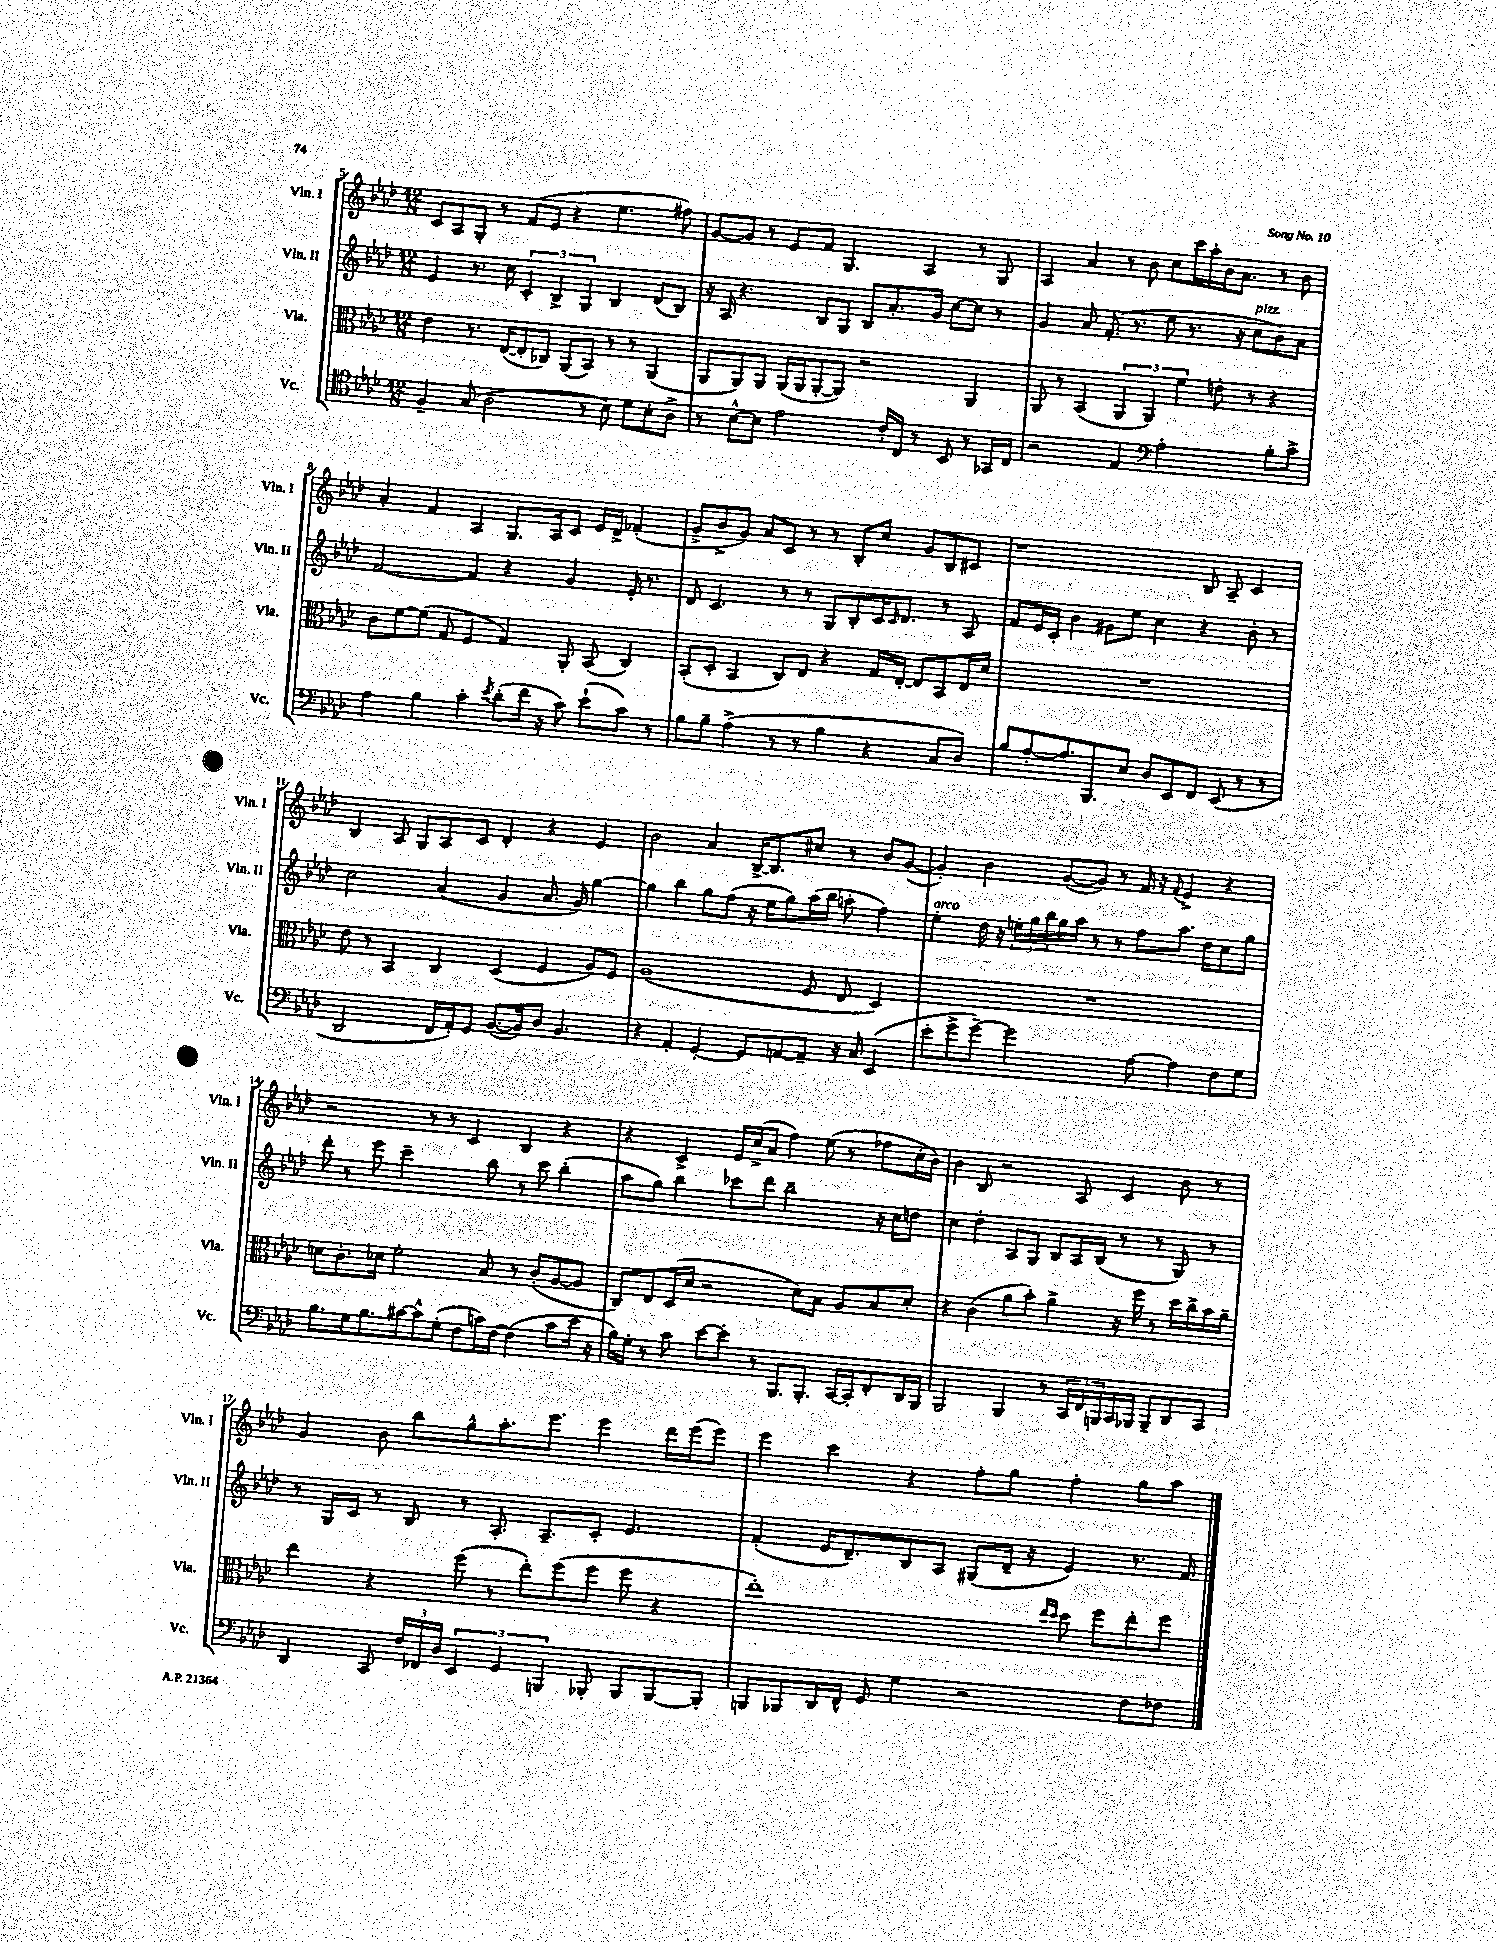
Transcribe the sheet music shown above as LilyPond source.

<<
\new StaffGroup <<
\new Staff = "s0" \with { instrumentName = "Vln. I" shortInstrumentName = "Vln. I" } {
    \clef treble \key aes \major \numericTimeSignature \time 12/8
    c'8 aes8 g8-. r8 f'8( ees'8 r4 ees''4. fis''8) |
    g'8~ g'8 r8 ees'8 f'8 g4. aes4 r8 g8 |
    aes4 aes'4 r8 bes'8 c''8 c'''16 aes''16-. bes'16 aes'8. r8 bes'8 |
    aes'4-. f'4 aes4 g8. aes16 c'8 ees'16 des'16-> fes'4-.( |
    g'8-> bes'8-> g'8) aes'8 c'8 r8 r8 bes8-. c''8 g'8 bes8 cis'8 |
    r1 bes8 aes8-- c'4 |
    bes4 aes8 g8 aes8 c'8 des'4-. r4 ees'4 |
    bes'2 aes'4 bes16~-> bes8. cis''8 r8 bes'8 g'8~( |
    g'4-.) bes'4 g'8~( g'8) r8 f'16 r16 \appoggiatura { f'8 } ees'4-> r4 |
    r2 r8 r8 c'4 bes4 r4 |
    r4 c'4-> ees'16 c''16->( aes'8 f''4) ees''8( r8 fes''8 c''16-. bes'16) |
    bes'4 bes8 r2 aes8 c'4 bes'8 r8 |
    g'4 bes'8 bes''8 g''8-^ aes''8.-. ees'''8. ees'''4 des'''16 ees'''16( ees'''8) |
    ees'''4 c'''4 r4 f''8-. g''8 f''4-. g''8 aes''8 \bar "|." |
}
\new Staff = "s1" \with { instrumentName = "Vln. II" shortInstrumentName = "Vln. II" } {
    \clef treble \key aes \major \numericTimeSignature \time 12/8
    ees'4 r8. c''16 \tuplet 3/2 { c'4-. bes4-> g4 } bes4 des'8( bes8) |
    r16 aes16 r4. bes8 g8 bes8 aes'8.-. g'16 c''8~ c''8 r8 |
    g'4 aes'8 f'8.-.( r8. ees''8 r8. r16 c''8^\markup { \italic "pizz." } bes'8) aes'8 |
    f'2~ f'4 r4 g'4 ees'16-. r8. |
    des'8 c'4. r8 r8 g8 bes8-. c'16 \grace { c'16 } des'8. r8 aes8 |
    f'8 ees'16 c'16-. bes'4 gis'8 ees''8 c''4 r4 bes'8-. r8 |
    c''2 aes'4( g'4 aes'8. g'16) g''4~ |
    g''4 bes''4 g''8 f''8( r16 ees''16 g''8) aes''16( bes''16 a''8-. f''4) |
    ees''4-.^\markup { \italic "arco" } des''16 r16 \tuplet 3/2 { e''16-. g''16 bes''16 } g''16 aes''16 r8 r8 f''8 aes''8. des''16 c''8 g''8 |
    des'''8-. r8 ees'''8 c'''2-- bes''8 r8 c'''8 bes''4-.( |
    aes''8 g''8) bes''4 ces'''8 des'''8 bes''2-- r16 c''16 d''8 |
    c''4 des''4-. aes8 g8 bes8 aes16 bes16( r8 r8 g8) r8 |
    r8 g16 c'16 r8 bes8 r8 aes8.-. aes8.-- c'8-. ees'4. |
    f'4-.( ees'16 des'8.--) bes8 aes8 gis8( des'16-- r16 ees'4) r8. f'16 \bar "|." |
}
\new Staff = "s2" \with { instrumentName = "Vla." shortInstrumentName = "Vla." } {
    \clef alto \key aes \major \numericTimeSignature \time 12/8
    ees'4 r8. ees16~( ees8-. ces8) aes,8( bes,8) r8 r8 aes,4( |
    aes,8 aes,8) aes,8 aes,16( aes,16 aes,8~-. aes,8) r2 aes,4 |
    aes,8 r8 bes,4( \tuplet 3/2 { aes,4 aes,4) f'4 } e'8-. r8 r4 |
    c'8 f'8~ f'8( g8 f4 g4) aes,8-. bes,8( c4) |
    bes,8-.( des8-. bes,4 c8) ees8 r4 g16 ees16~-. ees8 bes,8 ees16 des'16 |
    R1. |
    ees'8 r8 bes,4 c4 des4( f4 aes8) f8 |
    aes1( f8 ees8 des4) |
    R1. |
    d'8 c'8.-. des'16 f'2-. bes8 r8 c'8-.( aes8~ aes8 |
    c8) ees8 des16( des'16 r2 des'8) bes8 aes8 bes8 des'8-. |
    r4 c'4( aes'8 bes'8-.) aes'4-> r16 f''16 r8 des''16 c''16-> bes'16 aes'16-- |
    ees''4 r4 f''8( r8 ees''8-.) f''8( f''8 f''8 r4 |
    ees''1-.) \grace { ees''16 des''16 } des''8 f''8 ees''8-. f''8 \bar "|." |
}
\new Staff = "s3" \with { instrumentName = "Vc." shortInstrumentName = "Vc." } {
    \clef tenor \key aes \major \numericTimeSignature \time 12/8
    f4-- g8( aes2 r8 bes8) des'8 bes8-. aes8-> |
    r8 bes8~-^ bes8 ees'2 c'16-. c16 r8 bes,8 r8 ges,16 c16 |
    r2 ees4 \clef bass aes2-. bes8-. c'8-> |
    aes4 bes4 c'4-. \acciaccatura { ees'8 } des'8-.( f'16 r16 c'8) ees'8-!( c'8) r8 |
    bes8 bes8-- aes4->( r8 r8 bes4 r4 c8 des8) |
    bes8 aes8~-. aes8. bes,,8. ees8 des8 ees,8 f,8 ees,8( r8 r8 |
    des,2 f,16 aes,16-.) g,8 bes,8.~( bes,16) des8 bes,4. |
    r4 aes,4-. g,4~-. g,8 a,8~ a,8-- r16 c16 ees,4( |
    ees'8-. g'8-> g'8~--) g'2 aes8~ aes4 f8 g8 |
    bes8. g16 bes8. cis'16~ cis'8-^ g8-.( f8 c'16) f16~ f4( c'8 ees'16 r16 |
    bes16) g16-. r8 c'8 ees'8~ ees'8-. r8 bes,,8. bes,,8.-. c,16~ c,16-. f,8-. des,16 bes,,16 |
    bes,,2 bes,,4 r8 \tuplet 3/2 { c,16 f,16 b,,16 } c,16 bes,,16 bes,,8-- des,8 c,8 |
    des,4 c,8 \tuplet 3/2 { f16 fes,16 des16 } \tuplet 3/2 { ees,4 g,4 b,,4 } bes,,8-. bes,,8 bes,,8~ bes,,8-. |
    b,,8 bes,,8 des,16 f,16-^ g,8 g4 r2 f8 fes8 \bar "|." |
}
>>
>>
\layout { \context { \Score currentBarNumber = #5 } }
